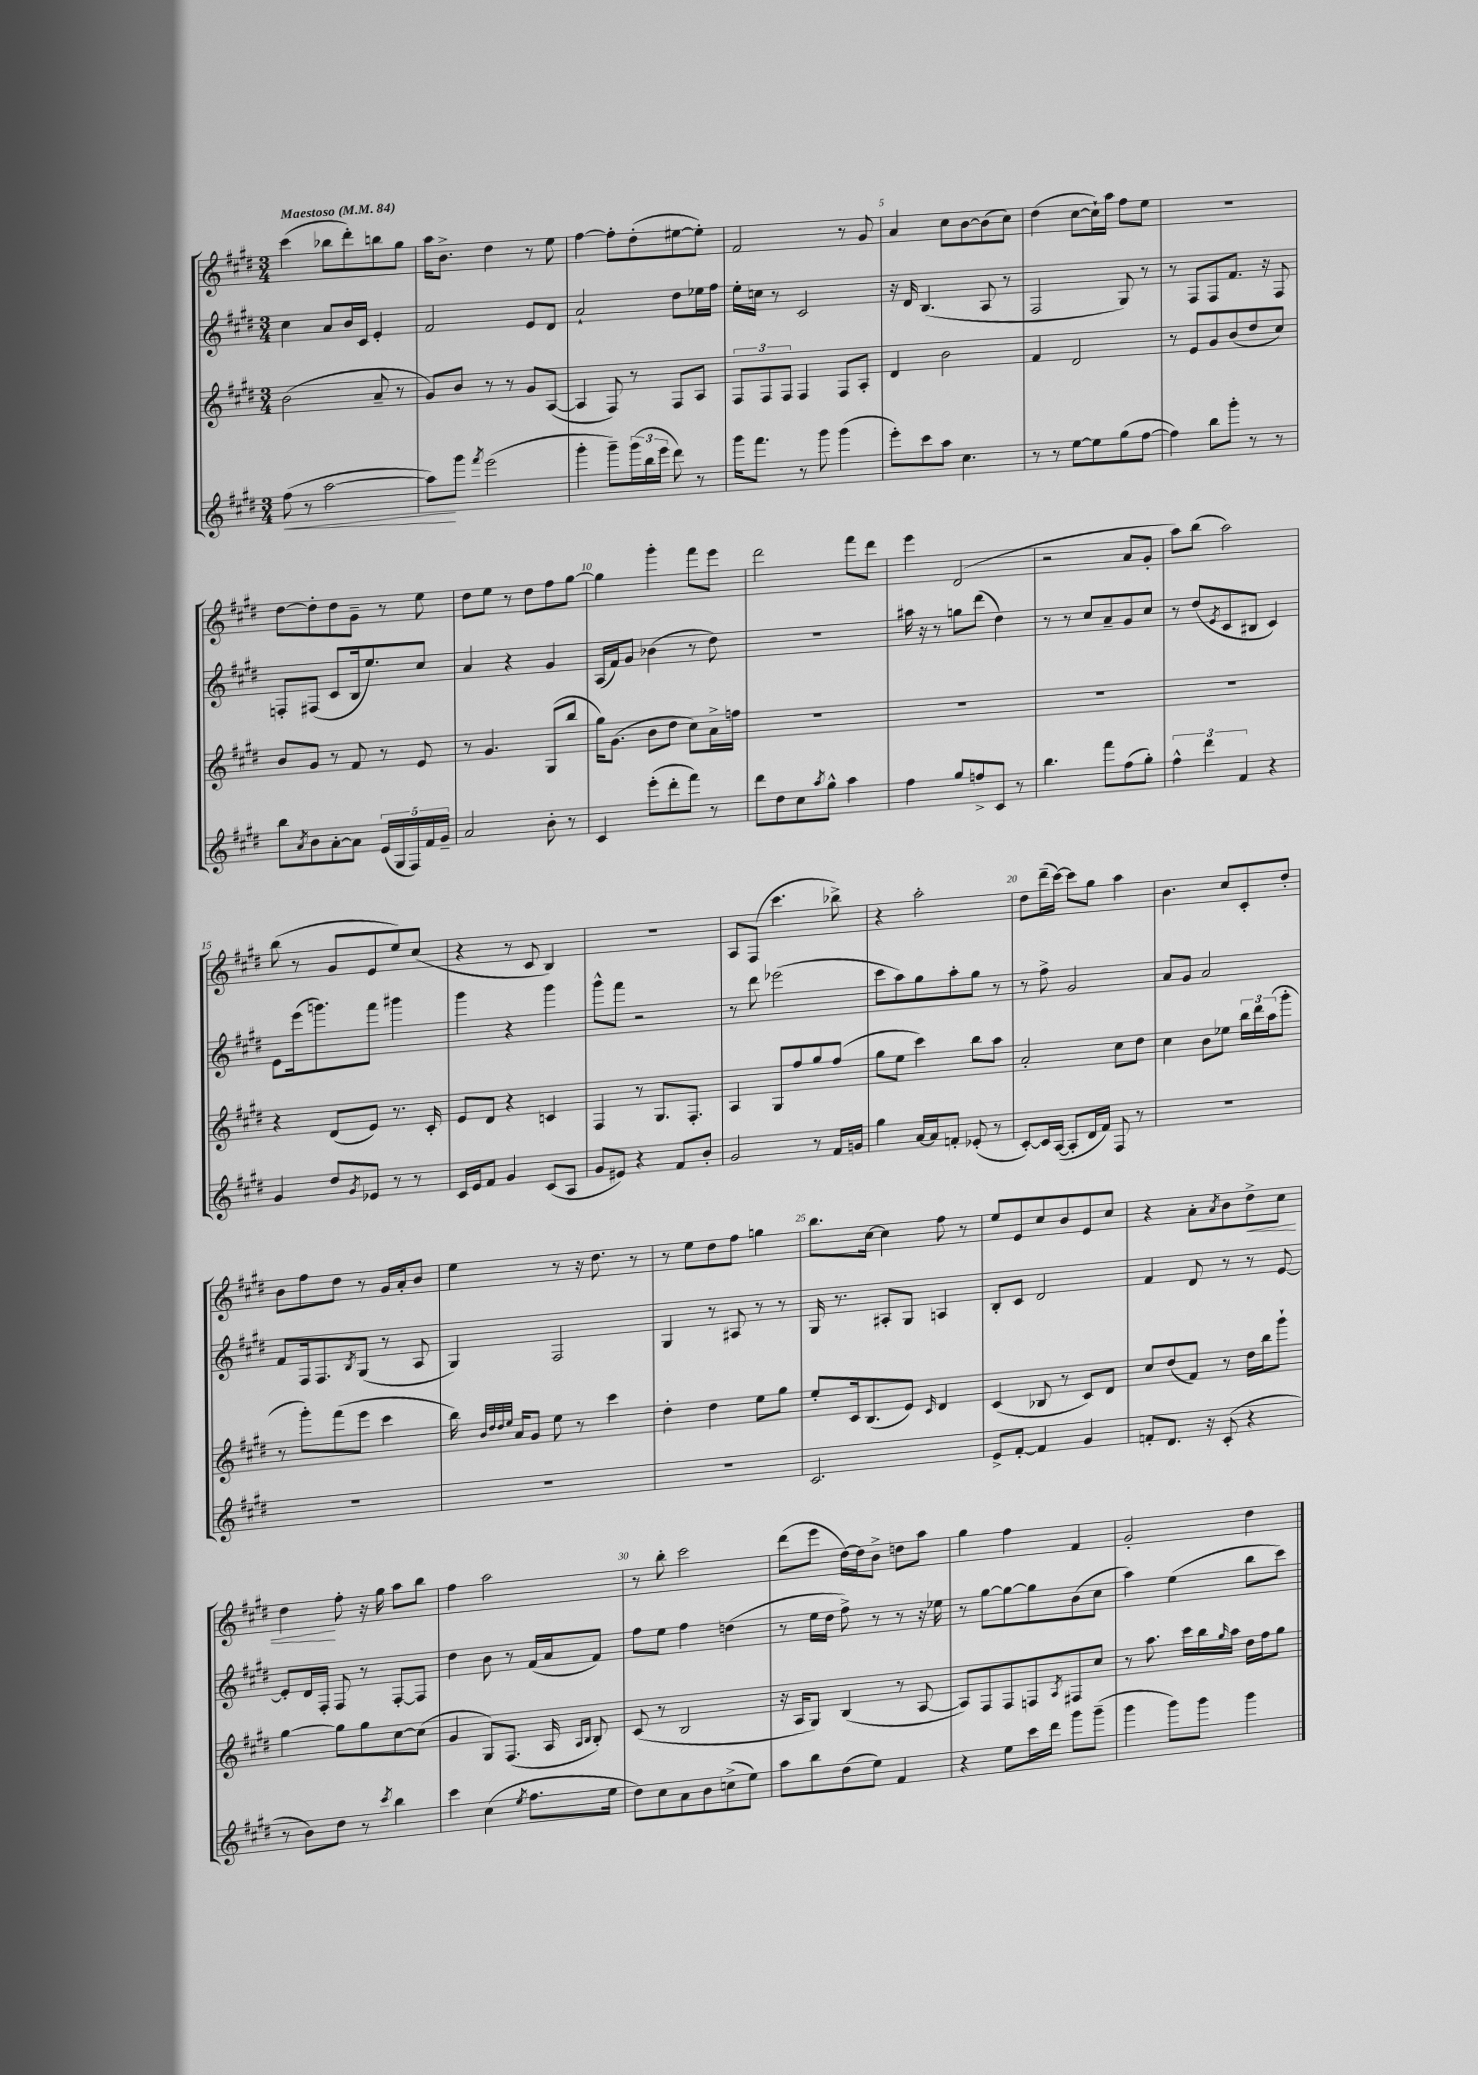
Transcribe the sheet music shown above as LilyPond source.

<<
\new StaffGroup <<
\new Staff = "s0" {
    \clef treble \key e \major \numericTimeSignature \time 3/4 \tempo "Maestoso" 4 = 84
    cis'''4( bes''8 dis'''8-.) b''8 gis''8 |
    a''16 b'8.-> dis''4 r8 e''8 |
    fis''4~ fis''8-. dis''8-.( eis''8~ eis''8-.) |
    fis'2 r8 gis'8 |
    a'4 cis''8 b'8~ b'8( cis''8) |
    dis''4( cis''8~ cis''16-!) a''16 fis''8 e''8 |
    R2. |
    dis''8~ dis''8-. dis''8 gis'8-- r8 e''8 |
    dis''8 e''8 r8 dis''8 fis''8 gis''8~ |
    gis''4 gis'''4-. fis'''8 e'''8 |
    dis'''2 fis'''8 dis'''8 |
    e'''4 dis'2( |
    r2 a'8 gis'8-. |
    a''8) b''8( a''2) |
    b''8( r8 gis'8 e'8 e''8) cis''8( |
    r4 r8 cis'8 b4) |
    R2. |
    a8 fis8( cis'''4. bes''8->) |
    r4 a''2-. |
    dis''8 dis'''16--( cis'''16~) cis'''8 gis''8 a''4 |
    b'4. cis''8 cis'8-. dis''8-. |
    b'8 fis''8 dis''8 r8 gis'16 a'16-. b'8 |
    e''4 r8 r16 dis''8. r8 |
    r8 e''8 dis''8 fis''8 g''4 |
    b''8. cis''16~ cis''4 fis''8 r8 |
    e''8 e'8 cis''8 b'8 e'8 cis''8 |
    r4 a'8-. \acciaccatura { a'8 } b'8 dis''8->\< cis''8 |
    dis''4\! fis''8-. r16 gis''16 a''8 b''8 |
    fis''4 a''2 |
    r8 b''8-. cis'''2 |
    dis'''8( e'''8 dis''16~) dis''16 b'8-> d''8 a''8 |
    gis''4 fis''4 fis'4 |
    gis'2-. dis''4 \bar "|." |
}
\new Staff = "s1" {
    \clef treble \key e \major \numericTimeSignature \time 3/4
    cis''4 a'8 b'16 cis'16 e'4-. |
    fis'2 e'8 dis'8 |
    a'2-! dis''8 ees''16 fis''16 |
    e''16-. c''16 r8 cis'2 |
    r16 dis'16 b4.( a8 r8 |
    fis2 gis8) r8 |
    r8 fis8 fis8 fis'8. r16 fis8 |
    f8-. fis8( cis'8 b16 e''8.) cis''8 |
    a'4 r4 gis'4 |
    a16( fis'16) gis'8 bes'4( r8 dis''8) |
    R2. |
    ais''16 r16 r8 g''8 dis'''8( dis''4) |
    r8 r8 cis''8 a'8-- gis'8 cis''8 |
    r8 dis''8( \acciaccatura { e'8 } cis'8 bis8 cis'4) |
    e'8 e'''16( g'''8.) fis'''8 gis'''4 |
    gis'''4 r4 gis'''4 |
    gis'''8-^ fis'''8 r2 |
    r8 dis'''8 ees'''2( |
    cis'''8 a''8) gis''8 a''8-. gis''8 r8 |
    r8 fis''8-> gis'2 |
    a'8 gis'8 a'2 |
    fis'8 fis16 fis8. \acciaccatura { b8 } gis8( r8 a8 |
    gis4) fis2 |
    gis4 r8 ais8 r8 r8 |
    gis16 r8. ais8-. gis8 a4 |
    b8-. cis'8 dis'2 |
    fis'4 dis'8 r8 r8 e'8~ |
    e'8-. dis'16 fis16-. fis8 r8 fis8~-. fis8 |
    dis''4 b'8 r8 fis'16( a'16 fis'8) |
    fis''8 e''8 fis''4 d''4( |
    r8 e''16 dis''16 fis''8->) r8 r8 r16 ees''16 |
    r8 gis''8~ gis''8~ gis''8 b'8( cis''8 |
    a''4) e''4( b''8 cis'''8) \bar "|." |
}
\new Staff = "s2" {
    \clef treble \key e \major \numericTimeSignature \time 3/4
    b'2( a'8-- r8 |
    gis'8) b'8 r8 r8 gis'8 a8~( |
    a4 fis8) r8 fis8 a8 |
    \tuplet 3/2 { fis8 fis8 fis8 } fis4 fis8 a8-. |
    dis'4 b'2 |
    fis'4 dis'2 |
    r8 e'8 gis'8 b'8( dis''8 cis''8) |
    b'8 gis'8 r8 fis'8 r8 e'8 |
    r8 gis'4. gis8( b''8 |
    gis''16) gis'8.( b'8 dis''8 cis''8) a'16-> f''16 |
    R2. |
    R2. |
    R2. |
    R2. |
    r4 dis'8( e'8) r8. cis'16-. |
    e'8 dis'8 r4 c'4 |
    fis4 r8 gis8. fis8.-. |
    a4 gis8 fis''8 gis''8 fis''8( |
    gis''8 e''8 cis'''4) b''8 a''8 |
    a'2-. cis''8 dis''8 |
    cis''4 b'8 ees''8 \tuplet 3/2 { b''16 dis'''16 a''16( } gis'''8-. |
    r8 gis'''8-.) fis'''8( e'''8 cis'''4 |
    b''16) \grace { b'32 dis''32 dis''32 e''32 } a'16 gis'8 e''8 r8 cis'''4 |
    dis''4-. dis''4 e''8 gis''8 |
    e''8-. cis'16 b8.( e'8) \grace { cis'16 } dis'4 |
    cis'4( bes8 r8 cis'8) dis'8 |
    cis''8 dis''8( fis'8) r8 dis''16 b''16 gis'''8-! |
    gis''4~ gis''8 gis''8 cis''8~ cis''8( |
    gis'4 gis8) fis8.( a16 \grace { a16 b16 } b8-.) |
    cis'8( r8 b2 |
    r16 a16 gis8) b4( r8 a8~ |
    a8) fis8 fis8 f8 \acciaccatura { a8 } fis8 cis''8 |
    r8 a''8. cis'''16 b''16 \grace { gis''16 } a''16 dis''16 fis''16 gis''8 \bar "|." |
}
\new Staff = "s3" {
    \clef treble \key e \major \numericTimeSignature \time 3/4
    fis''8\<( r8 a''2~ |
    a''8\!) gis'''8 \acciaccatura { fis'''8 } e'''2( |
    gis'''4-. gis'''8--) \tuplet 3/2 { gis'''16( b''16 e'''16 } dis'''8) r8 |
    gis'''16 fis'''8. r8 gis'''8 gis'''4( |
    e'''8-.) cis'''8 a''8 cis''4. |
    r8 r8 e''8~ e''8 gis''8( fis''8~ |
    fis''4) b''8 gis'''8-. r8 r8 |
    b''8 \acciaccatura { a'8 } b'8 a'8~-. a'8 \tuplet 5/4 { e'16( gis16 fis16) fis'16 gis'16-- } |
    a'2 b'8-. r8 |
    cis'4 e'''8-.( dis'''8-. fis'''8) r8 |
    dis'''8 dis''8 cis''8 \acciaccatura { a''8 } gis''8-^ a''4 |
    fis''4 gis''8 f''8-> cis'8 r8 |
    b''4. fis'''8 fis''8( gis''8-.) |
    \tuplet 3/2 { fis''4-^ dis'''4 fis'4 } r4 |
    gis'4 dis''8 \acciaccatura { gis'8 } ees'8 r8 r8 |
    cis'16 e'16 fis'8 gis'4 cis'8( a8 |
    gis'8 eis'8) r4 fis'8 b'8-. |
    gis'2 r8 fis'16 g'16 |
    gis''4 a'16~ a'16 f'8-. ees'8-.( r8 |
    cis'8~-.) cis'16 a16~( a8-. dis'16 fis'16) fis8 r8 |
    R2. |
    R2. |
    R2. |
    R2. |
    cis'2. |
    e'8-> fis'8~-. fis'4 gis'4 |
    f'8-. dis'8. r16 cis'8-.( r4 |
    r8 b'8) dis''8 r8 \acciaccatura { cis'''8 } b''4 |
    cis'''4 cis''4( \acciaccatura { e''8 } fis''8. e''16 |
    dis''8) cis''8 a'8 b'8 c''8->( e''8) |
    a''8 b''8 dis''8( e''8) fis'4 |
    r4 e''8 cis'''16 dis'''16 gis'''8 gis'''8--( |
    gis'''4 gis'''8) gis'''8 gis'''4 \bar "|." |
}
>>
>>
\layout { \context { \Score \override BarNumber.break-visibility = ##(#f #t #t) barNumberVisibility = #(every-nth-bar-number-visible 5) } }
